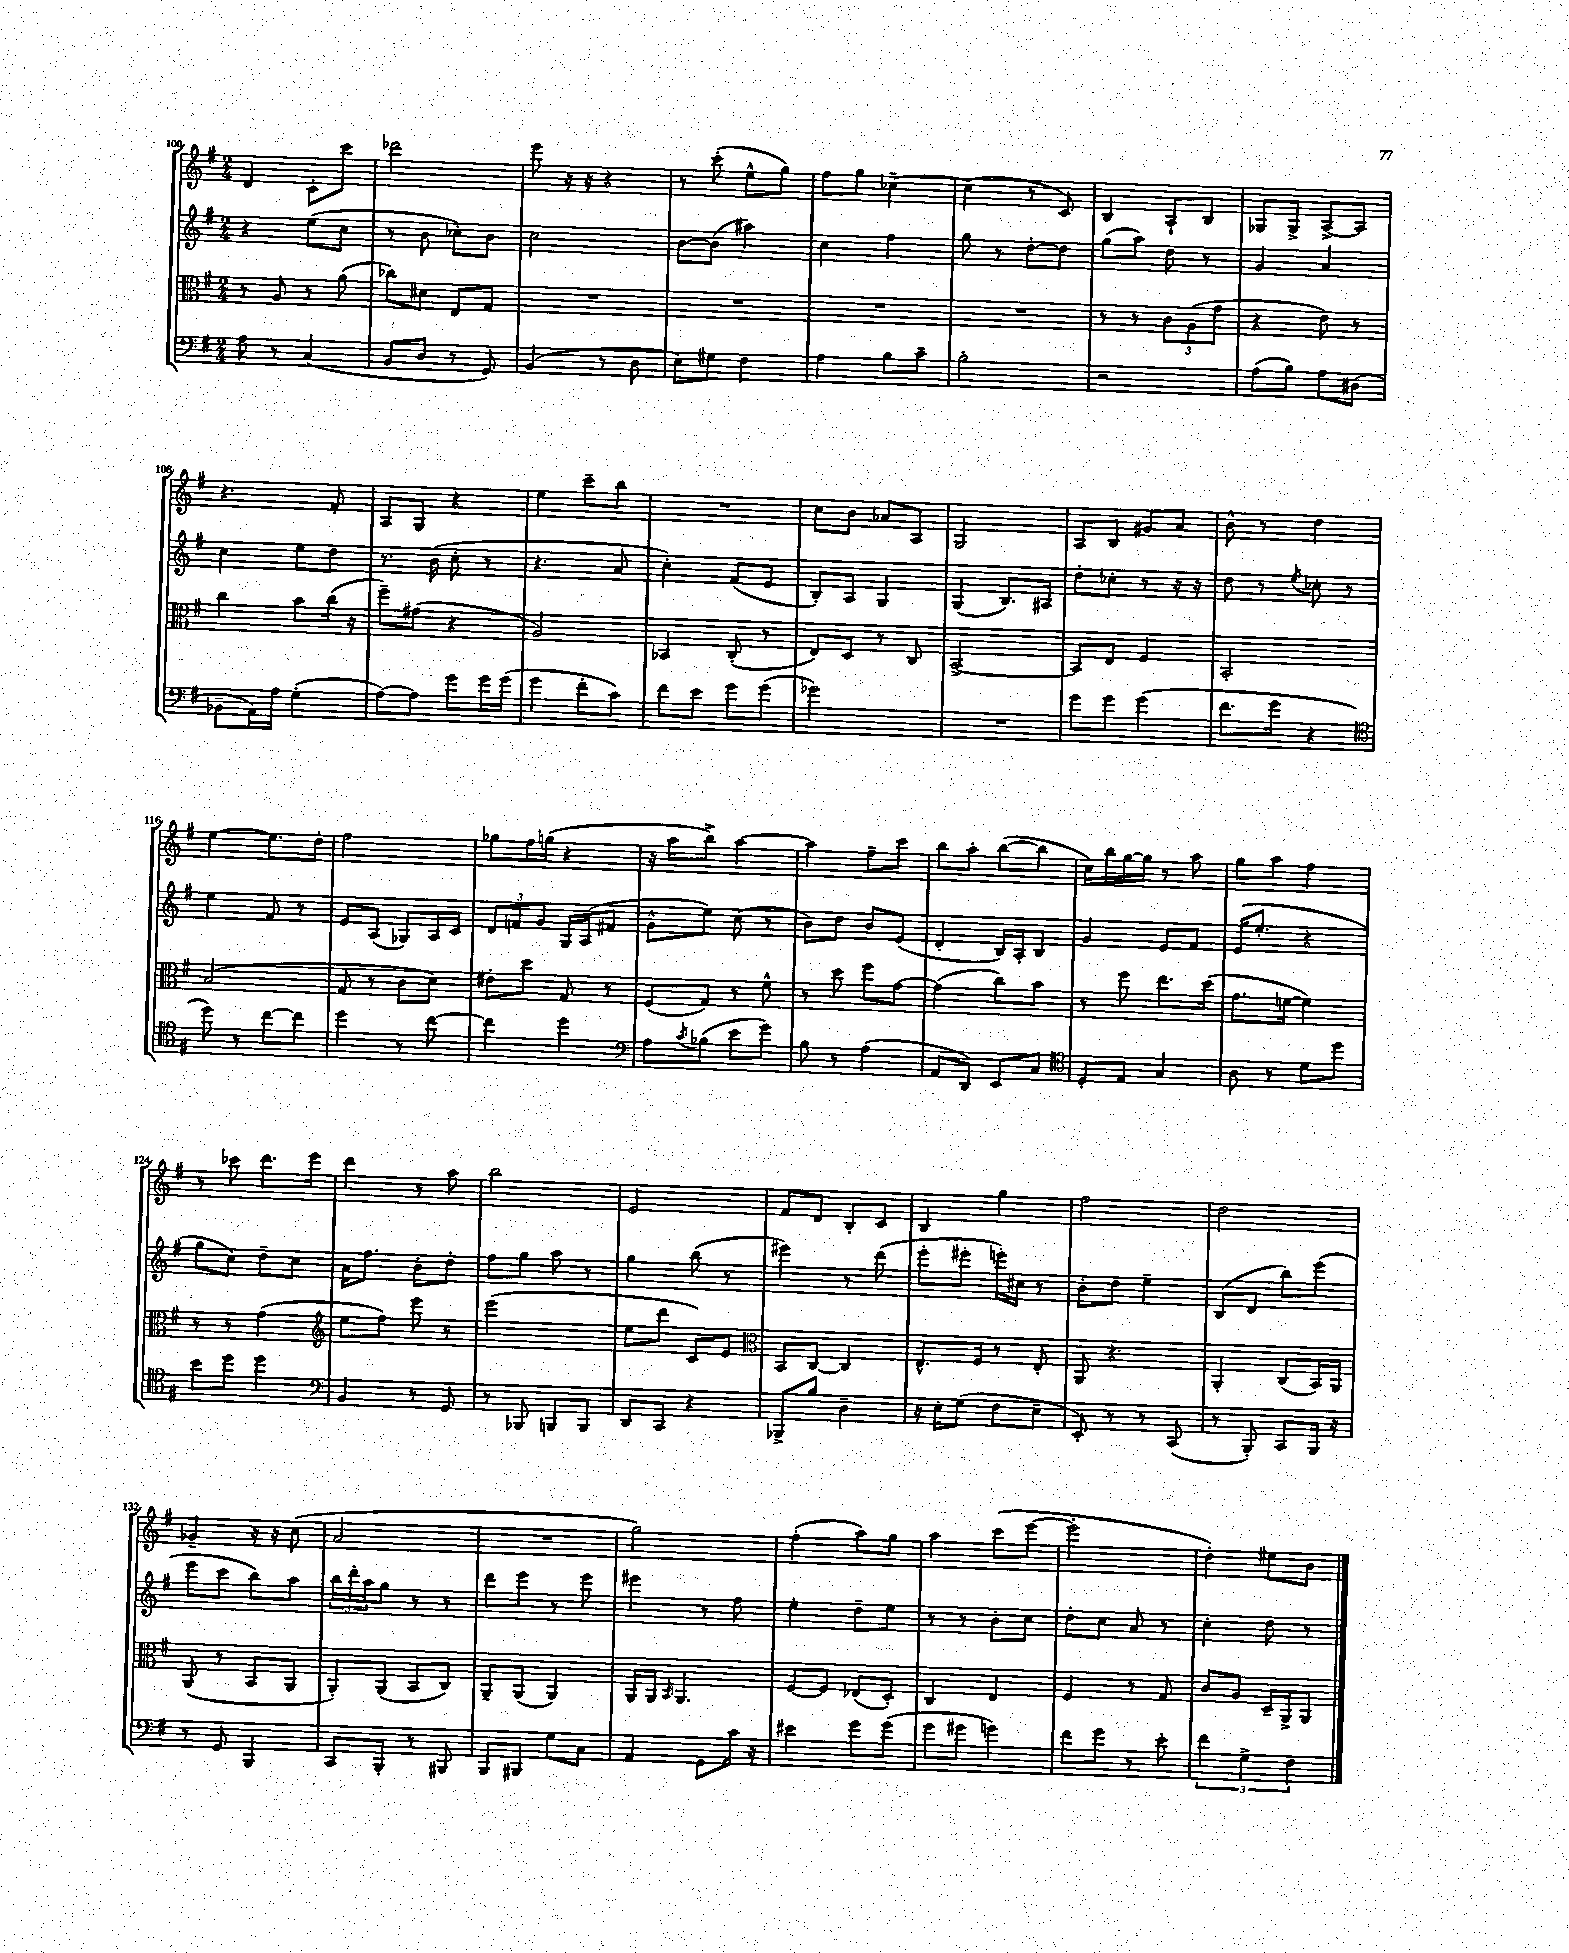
<<
\new StaffGroup <<
\new Staff = "s0" {
    \clef treble \key g \major \numericTimeSignature \time 2/4
    d'4 c'8-. c'''8 |
    des'''2 |
    e'''8 r16 r16 r4 |
    r8 c'''8-.( e''8-^ g''8) |
    fis''8 g''8 ces''4~-- |
    ces''4( r8 c'8) |
    b4 a8-! b8 |
    ges8 ges8-> a8~-> a8 |
    r4. fis'8-. |
    a8 g8 r4 |
    e''4 c'''8-- b''8 |
    R2 |
    c''8 b'8 aes'8 a8 |
    g2 |
    a8 b8 gis'8 a'8 |
    b'8-^ r8 d''4 |
    e''4~ e''8. d''16-. |
    fis''2 |
    ges''8 fis''16 g''16( r4 |
    r16 a''16 b''8->) a''4~ |
    a''4 fis''8-- c'''8 |
    b''8 a''8-. b''8~( b''8 |
    c''16) b''16 g''16~ g''16 r8 a''8 |
    g''8 a''8 fis''4 |
    r8 ces'''8 d'''8. e'''16 |
    d'''4 r8 a''8 |
    b''2 |
    e'2 |
    fis'8 d'8 b8-. c'8 |
    b4 g''4 |
    fis''2 |
    d''2 |
    ges'4-- r16 r16 c''8( |
    a'2 |
    R2 |
    g''2) |
    fis''4-.( a''8) g''8 |
    a''4 c'''8( e'''8~ |
    e'''2-. |
    d''4-.) eis''8 b'8 \bar "|." |
}
\new Staff = "s1" {
    \clef treble \key g \major \numericTimeSignature \time 2/4
    r4 e''8( c''8 |
    r8 b'8 ces''8-.) b'8 |
    c''2 |
    b'8~ b'8( ais''4) |
    c''4 fis''4 |
    g''8 r8 d''8~-. d''8 |
    g''8( a''8) d''8 r8 |
    g'4 a'4 |
    c''4 e''8 d''8 |
    r8. b'16( c''8-. r8 |
    r4. a'8 |
    c''4-.) fis'8( e'8 |
    b8-.) a8 g4 |
    g4( b8.) ais16 |
    d''8-. ces''8-. r8 r16 r16 |
    d''8 r8 \acciaccatura { e''8 } ces''8-. r8 |
    e''4 fis'8 r8 |
    e'8 a8( ges8) a16 c'16 |
    \tuplet 3/2 { d'8 f'8 g'8 } g16 a16( fis'8 |
    g'8-^ e''8) c''8( r8 |
    b'8) d''8 b'8 e'8( |
    d'4-. b16) a16-. b8 |
    g'4 e'8 fis'8 |
    e'16( e''8.-. r4 |
    g''8 c''8) d''8-- c''8 |
    a'16 fis''8. b'8-. d''8-. |
    fis''8 g''8 a''8 r8 |
    g''4 b''8( r8 |
    eis'''4) r8 d'''8( |
    e'''8-. eis'''8-. e'''16-.) cis''16 r8 |
    b'8-. d''8 e''4-- |
    b8( d'8 b''8) e'''8( |
    e'''8 c'''8 b''8) a''8 |
    \tuplet 3/2 { b''16 d'''16-. a''16 } g''8 r8 r8 |
    d'''8 e'''8 r8 e'''8 |
    eis'''4 r8 fis''8 |
    e''4-. d''8-- e''8 |
    r8 r8 b'8-. c''8 |
    d''8-. c''8 a'8 r8 |
    c''4-. d''8 r8 \bar "|." |
}
\new Staff = "s2" {
    \clef alto \key g \major \numericTimeSignature \time 2/4
    r8 a8 r8 a'8( |
    ces''8) dis'8 e8 g8 |
    R2 |
    R2 |
    R2 |
    R2 |
    r8 r8 \tuplet 3/2 { c'8 a8( g'8 } |
    r4 e'8) r8 |
    c''4 b'8 c''16( r16 |
    fis''8--) gis'8( r4 |
    a2) |
    bes,4 c8-.( r8 |
    e8) d8 r8 c8 |
    b,2~-> |
    b,8 e8 fis4 |
    b,2-. |
    b2( |
    g8 r8 c'8 d'8) |
    eis'8-. d''8 g8 r8 |
    fis8( g8) r8 fis'8-^ |
    r8 d''8 fis''8 g'8~ |
    g'4( c''8) b'8 |
    r8 fis''8 e''8. d''16( |
    g'8. f'16~ f'4) |
    r8 r8 g'4( |
    \clef treble e''8 fis''8) e'''8 r8 |
    e'''2( |
    e''8 d'''8 c'8) e'8 |
    \clef alto b,8 c8~ c4 |
    e8.-^ fis16 r8 e8-. |
    a,8 r4. |
    a,4-. c8( b,16) a,16 |
    a,8( r8 b,8 a,8 |
    a,8-.) a,8( b,8 c8) |
    a,8-- a,8( a,4) |
    a,16 a,16 \grace { b,16 } a,4. |
    fis8~ fis8 ees8( d8-.) |
    c4 e4 |
    fis4 r8 g8 |
    c'8 a8 d16-- a,16-> a,8 \bar "|." |
}
\new Staff = "s3" {
    \clef bass \key g \major \numericTimeSignature \time 2/4
    a8 r8 c4( |
    b,8 d8 r8 g,8) |
    b,4( r8 d8 |
    e8) gis8 fis4 |
    a4 b8 c'8-- |
    b2-. |
    r2 |
    a8( b8) a8 dis8( |
    bes,8-- a,16) a16 g4-.( |
    a8~) a8 g'8 g'16 g'16( |
    g'4 fis'8-. c'8) |
    fis'8 e'8 g'8 g'8( |
    ges'2) |
    R2 |
    g'8 g'8 g'4( |
    fis'8. g'16 r4 |
    \clef tenor d''8) r8 c''8~ c''8 |
    d''4 r8 c''8~ |
    c''4 d''4 |
    \clef bass a8 \acciaccatura { c'8 } bes8( e'8 g'8) |
    b8 r8 a4( |
    a,8 d,8) e,8 c8 |
    \clef tenor d8-. e8 g4 |
    a8 r8 d'8 d''8 |
    b'8 d''8 d''4 |
    \clef bass b,4 r8 g,8 |
    r8 bes,,8 b,,8 b,,8 |
    d,8 c,8 r4 |
    bes,,8-> b8 d4-- |
    r16 e16-. g8( fis8 e8-- |
    e,8-.) r8 r8 c,8( |
    r8 b,,8-.) c,8 b,,16 r16 |
    r8 g,8 b,,4 |
    c,8 b,,8-. r8 bis,,8 |
    b,,8 bis,,8 g8 c8 |
    a,4 g,8 c'16 r16 |
    eis'4 g'8 g'8( |
    g'8 gis'8 g'4) |
    fis'8 g'8 r8 e'8-. |
    \tuplet 3/2 { fis'4 g4-> fis4 } \bar "|." |
}
>>
>>
\layout { \context { \Score currentBarNumber = #100 } }
